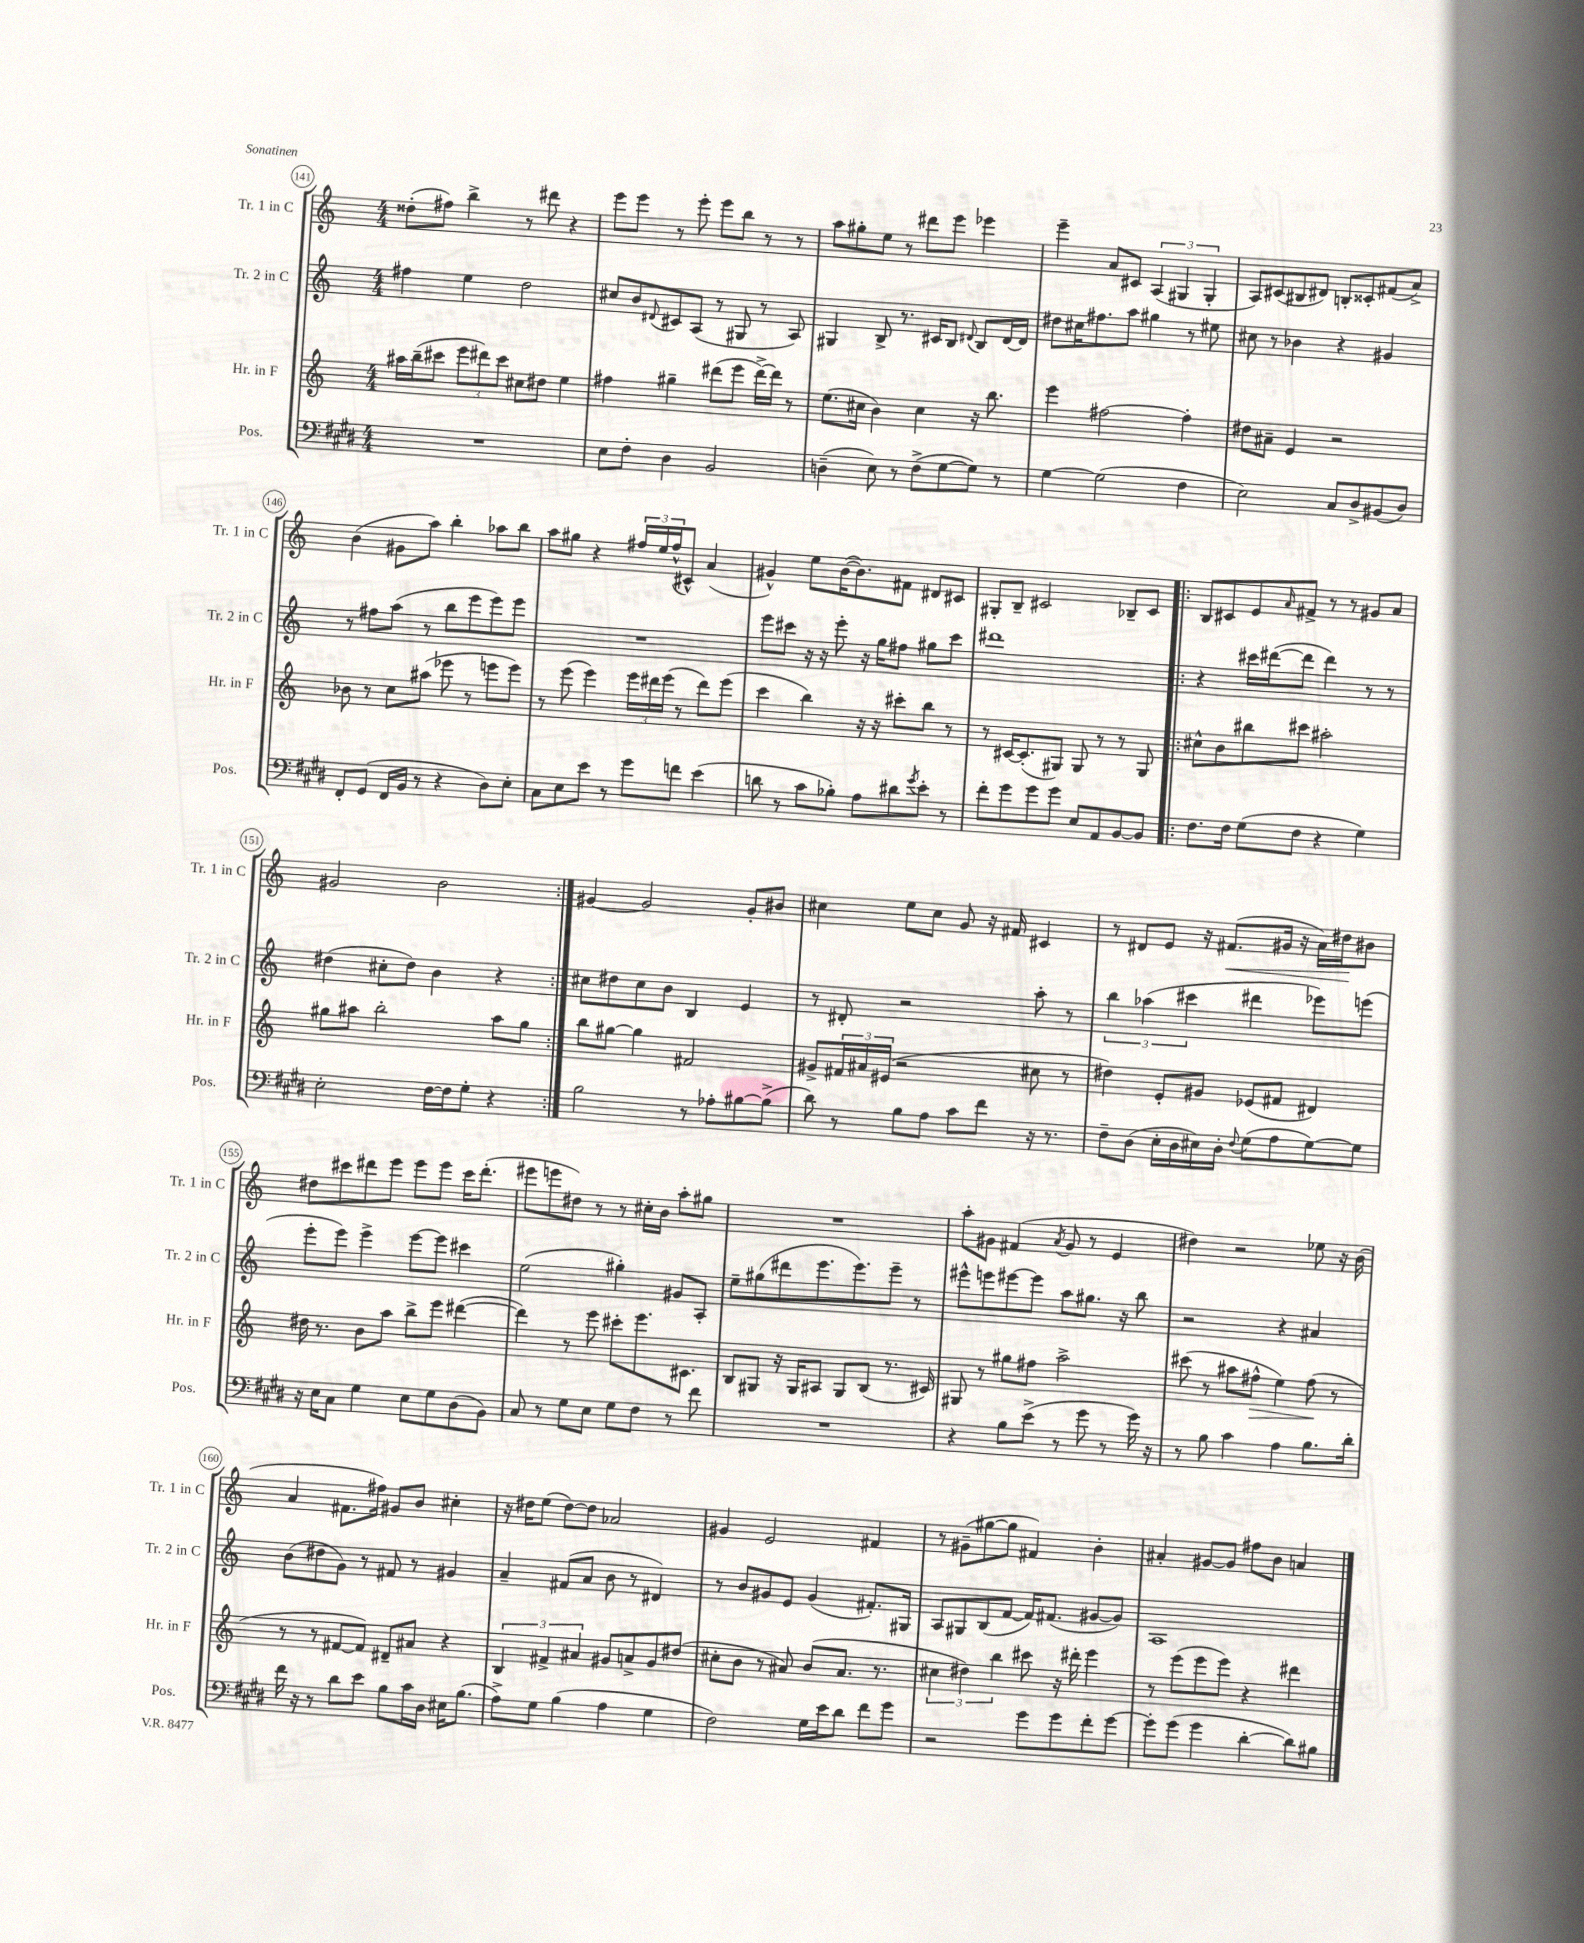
<<
\new StaffGroup <<
\new Staff = "s0" \with { instrumentName = "Tr. 1 in C" shortInstrumentName = "Tr. 1 in C" } {
    \clef treble \key c \major \numericTimeSignature \time 4/4
    disis''8-.( fis''8) b''4-> r8 dis'''8 r4 |
    e'''8 e'''8 r8 e'''8-. e'''8 b''8 r8 r8 |
    a''8 gis''8-. e''8 r8 dis'''8 e'''8 ees'''4 |
    e'''4-- a'8 cis'8 \tuplet 3/2 { a4( gis4 gis4-. } |
    a8) cis'8( bis8 dis'8) b8-. cisis'8-. fis'8( a'8->) |
    b'4( gis'8 a''8) b''4-. aes''8 b''8 |
    a''8 gis''8 r4 \tuplet 3/2 { fis''16 e''16 fis''16-^( } cis'8-^) a'4( |
    gis'4-^) e''8 b'16~( b'8.) fis'8 dis'8 cis'8 |
    gis8-. b8-- cis'2 bes8-- cis'8 |
    \repeat volta 2 { b8 cis'8 e'8 \grace { a'16 } fis'8-> r8 r8 gis'8 a'8 |
    gis'2 b'2 | }
    gis'4~ gis'2 gis'8-. bis'8 |
    cis''4 e''8 cis''8 g'8 r16 fis'16 cis'4 |
    r8 dis'8 e'8 r16 fis'8.\<( gis'16 r16 a'16) dis''16\! bis'8 |
    dis''8 cis'''8 dis'''8 e'''8 e'''8 e'''8 cis'''16 dis'''8.-.( |
    eis'''8 e'''8 dis''8) r8 r8 cis''16-. b'16 a''8-. gis''8 |
    R1 |
    a''8-. gis'8 fis'4( \acciaccatura { a'8 } gis'8 r8 e'4 |
    dis''4) r2 ees''8 r16 b'16( |
    a'4 fis'8. fis''16) gis'8 b'8 cis''4-. |
    r16 dis''16 e''8( dis''8~) dis''8 aes'2 |
    gis'4 e'2 fis'4 |
    r8 gis'8--( gis''8~ gis''8 fis'4) b'4-. |
    ais'4-. gis'8~ gis'8 fis''8 b'8 a'4 \bar "|." |
}
\new Staff = "s1" \with { instrumentName = "Tr. 2 in C" shortInstrumentName = "Tr. 2 in C" } {
    \clef treble \key c \major \numericTimeSignature \time 4/4
    fis''4 e''4 d''2 |
    cis''8 b'8 \appoggiatura { dis'8 } cis'8 a8( r8 gis8 r8 a8) |
    gis4 b8-> r8. cis'16 b8 \appoggiatura { dis'8 } b8 dis'16~ dis'16 |
    dis''8 cis''16 fis''8. a''8 gis''4 r8 eis''8 |
    cis''8 r8 bes'4 r4 gis'4 |
    r8 fis''8 a''8( r8 b''8 e'''8 e'''8) e'''8 |
    R1 |
    e'''8 cis'''8 r16 r16 e'''8-. r16 g''16 fis''8 gis''8 cis'''8 |
    dis'''1 |
    \repeat volta 2 { r4 cis'''16 dis'''16~( dis'''8 dis'''4) r8 r8 |
    dis''4( cis''8-. dis''8) b'4 r4 | }
    cis''8 dis''8 cis''8 b'8 b4 e'4 |
    r8 dis'8-. r2 a''8-. r8 |
    \tuplet 3/2 { b''4 aes''4( cis'''4 } dis'''4 ees'''8) e'''8( |
    e'''8-. e'''8) e'''4-> e'''8~ e'''8 cis'''4 |
    e''2( gis''4-.) gis'8 a8-. |
    e''8-- gis''8( dis'''8 e'''8. e'''8.) e'''8-- r8 |
    eis'''8-^ e'''8 eis'''8~ eis'''8 a''8 gis''8. r16 b''8 |
    r2 r4 ais'4 |
    b'8( dis''8 g'8) r8 fis'8 r8 gis'4 |
    a'4-- fis'8( a'8 b'8 r8 dis'4) |
    r8 b'8 gis'8 e'8 gis'4( fis'8.-.) gis16 |
    a8 gis8 b8( f'8~ f'16) fis'8.( gis'8~ gis'8) |
    a1 \bar "|." |
}
\new Staff = "s2" \with { instrumentName = "Hr. in F" shortInstrumentName = "Hr. in F" } {
    \clef treble \key c \major \numericTimeSignature \time 4/4
    ais''16 b''16--( cis'''8 \tuplet 3/2 { e'''8 dis'''8) cis'''8 } cis''8 dis''8 e''4 |
    fis''4 gis''4-- dis'''8( e'''8 dis'''16~->) dis'''16 r8 |
    e''8.( cis''16 b'4) cis''4 r16 b''8. |
    e'''4 fis''2~ fis''4-. |
    dis''8 ais'8-- e'4 r2 |
    bes'8 r8 c''8 ais''8( ees'''8 r8 e'''8 e'''8) |
    r8 e'''8( e'''4) \tuplet 3/2 { e'''16 dis'''16 e'''16( } r8 dis'''8) e'''8( |
    c'''4 b''4) r16 r16 cis'''8-. b''8 r8 |
    r8 cis'16~ cis'8.-.( gis8) gis8 r8 r8 gis8 |
    \repeat volta 2 { cis''8-^ b'8 bis''8 cis'''8 ais''2-. |
    gis''8 ais''8 b''2-. ais''8 gis''8 | }
    b''8 gis''8~ gis''4 fis'2 |
    gis'8-> \tuplet 3/2 { fis'16 ais'16 eis'16( } r2 cis''8 r8 |
    dis''4) e'8-. gis'8 ees'8( fis'8 dis'4) |
    dis''16 r8. b'8 a''8 b''8-> e'''8 dis'''4~( |
    dis'''4) r8 e'''8 cis'''8-. e'''8. cis'8. |
    b8 gis8 r16 gis16 ais8 gis8 b8( r8. cis'16) |
    gis8 r8 gis''8 fis''8 a''2-> |
    cis'''8( r8 ais''8 fis''8-^\> e''4) fis''8\!( r8 |
    r8 r8 fis'8~ fis'8) dis'8-- ais'8 r4 |
    \tuplet 3/2 { b4 fis'4-> ais'4 } gis'8 a'8-> gis'8 dis''8( |
    cis''8-. b'8 r8 ais'8) b'8( ais'8. r8. |
    \tuplet 3/2 { cis''4 dis''4) b''4 } cis'''8 r16 dis'''16-. e'''4 |
    r8 e'''8( e'''8 e'''8) r4 dis'''4 \bar "|." |
}
\new Staff = "s3" \with { instrumentName = "Pos." shortInstrumentName = "Pos." } {
    \clef bass \key e \major \numericTimeSignature \time 4/4
    R1 |
    e8 fis8-. dis4 b,2 |
    d4--( e8) r8 fis8->( gis8~ gis8) r8 |
    gis4~ gis2( fis4 |
    e2) cis8 dis8-> bis,8( dis8) |
    fis,8-. gis,8( fis,16 b,16 r8 r4 dis8) e8-. |
    cis8 e8 e'8 r8 gis'8 f'8 e'4( |
    d'8 r8 cis'8 bes8-.) a8 dis'8 \acciaccatura { gis'8 } e'8-. r8 |
    fis'8-. gis'8 gis'8 gis'8 e8 a,8 b,8~ b,8 |
    \repeat volta 2 { fis8. fis16 gis8( fis8 r4 gis4) |
    e2-. fis16~ fis16 gis8-. r4 | }
    b2 r8 aes8-. bis8~ bis8->( |
    dis'8) r8 b8 a8 cis'8 fis'8 r16 r8. |
    fis8-- dis8( e16-. dis16 eis16) dis16-. \appoggiatura { fis8 } gis8( a8 gis8~) gis8 |
    r16 e16 cis8 gis4 e8 gis8 dis8( b,8) |
    cis8 r8 gis8 e8 gis8 fis8 r8 fis'8 |
    R1 |
    r4 b8 e'8->( r8 gis'8 r8 gis'16) r16 |
    r8 b8 cis'4 a4 b8. dis'16-. |
    fis'16 r16 r8 dis'8 e'8 b8 cis'16 dis16 eis16 b8.( |
    a8->) gis8 b4( a4 gis4 |
    fis2) gis16 e'16 dis'8 fis'8 gis'8 |
    r2 gis'8 gis'8 fis'8-. gis'8~ |
    gis'8-. gis'8( gis'4 dis'4~-. dis'8) bis8 \bar "|." |
}
>>
>>
\layout { \context { \Score currentBarNumber = #141 \override BarNumber.stencil = #(make-stencil-circler 0.1 0.3 ly:text-interface::print) } }
